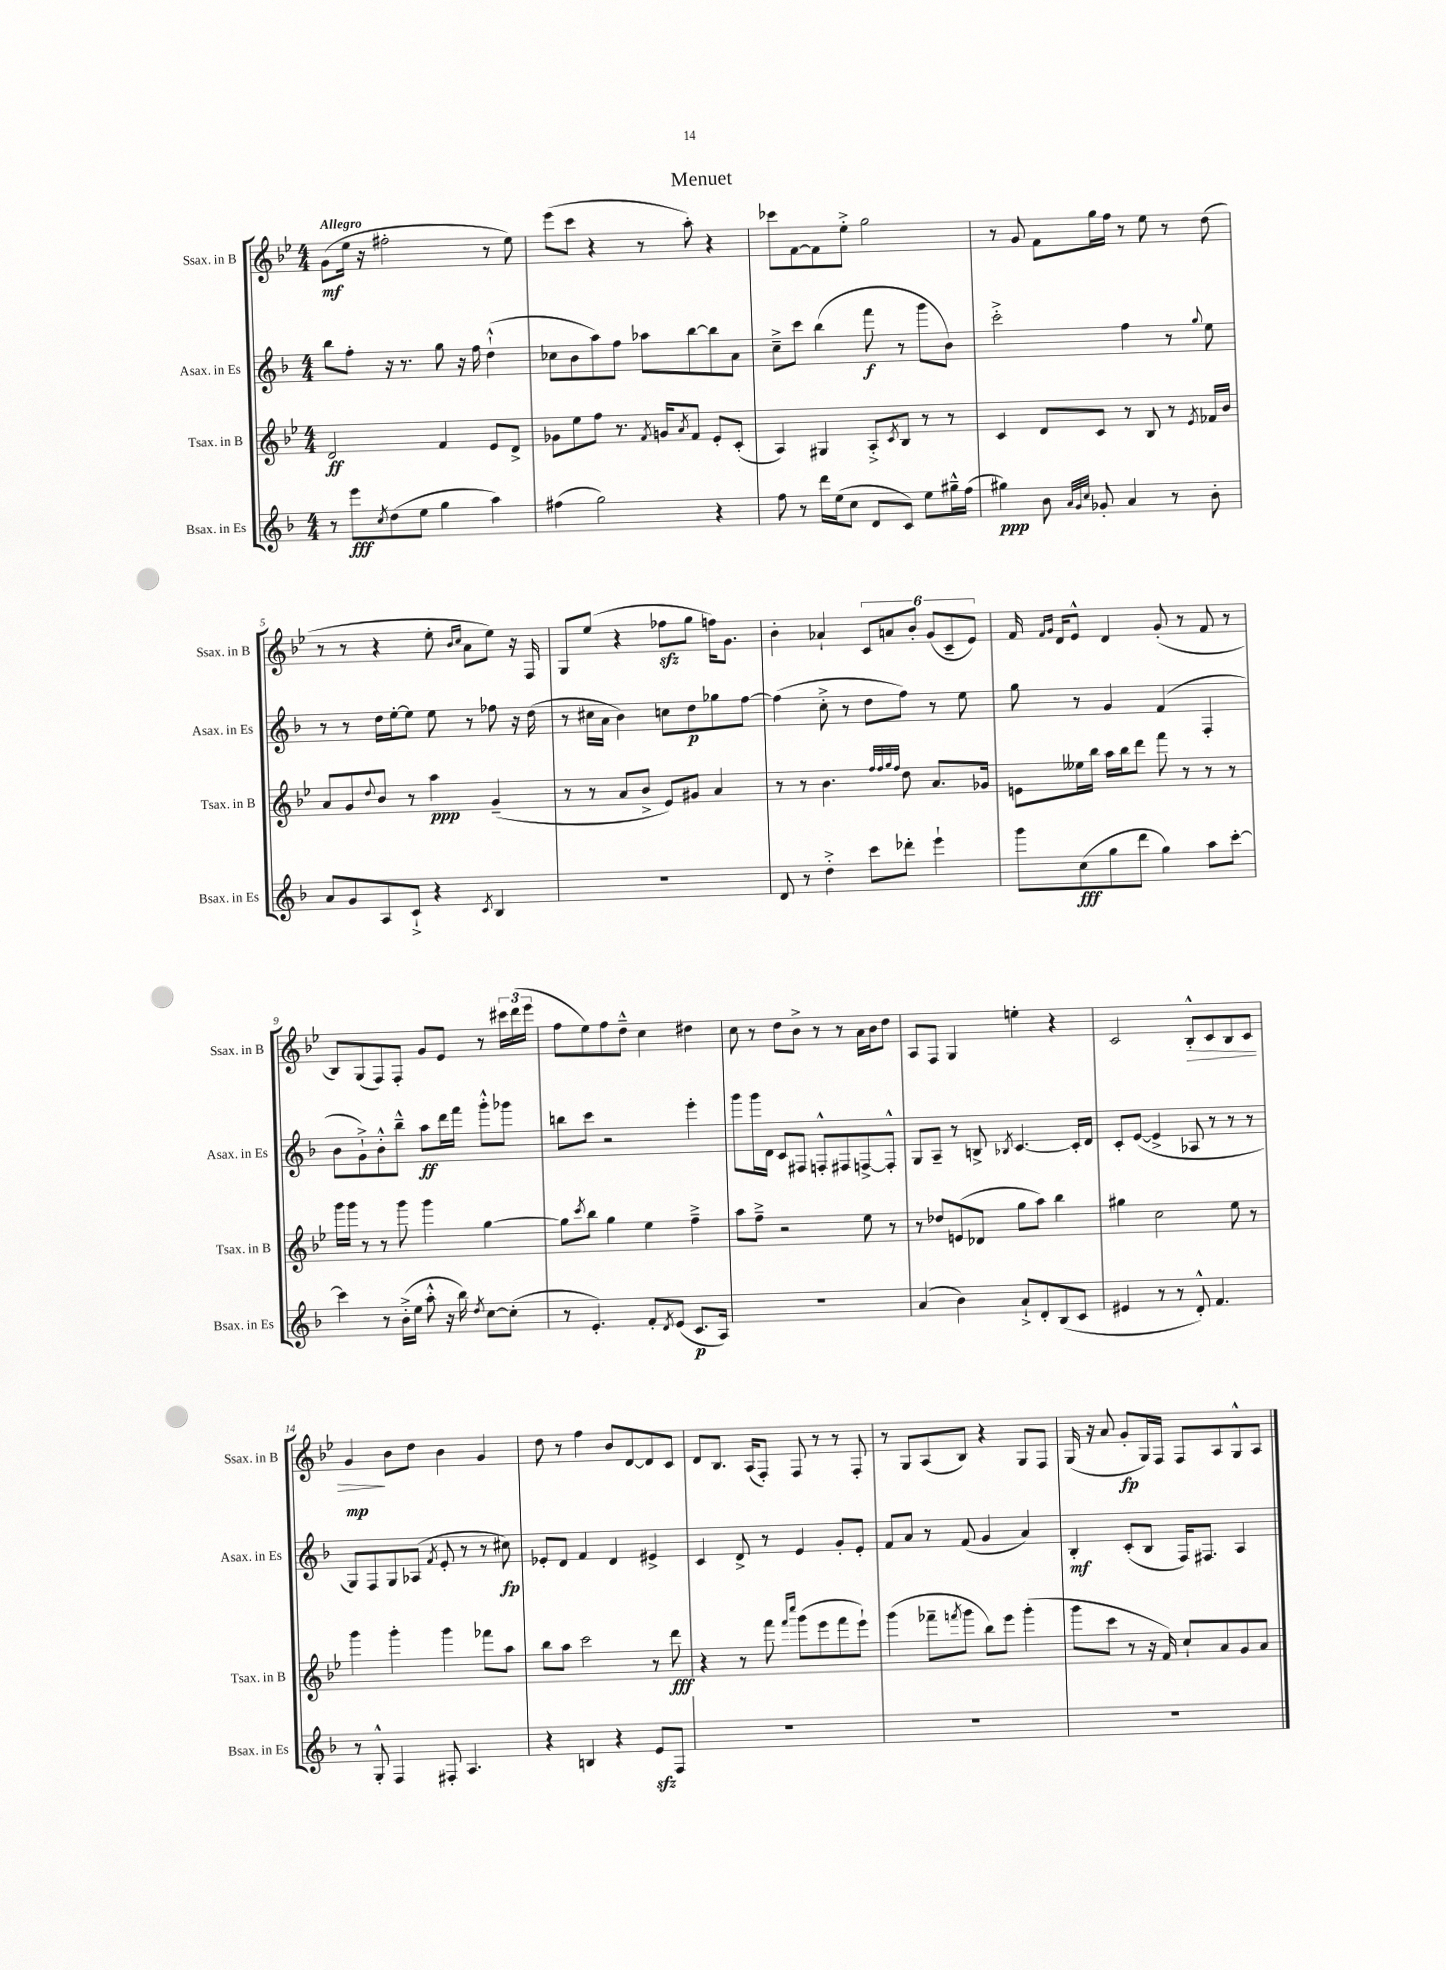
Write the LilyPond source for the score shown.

\header { title = "Menuet" }
<<
\new StaffGroup <<
\new Staff = "s0" \with { instrumentName = "Ssax. in B" shortInstrumentName = "Ssax. in B" } {
    \clef treble \key bes \major \numericTimeSignature \time 4/4 \tempo "Allegro"
    g'8\mf( ees''16 r16 fis''2-. r8 ees''8) |
    ees'''8( c'''8 r4 r8 a''8-.) r4 |
    ces'''8 f'8~ f'8 ees''8-.-> g''2 |
    r8 g'8 f'8 g''16 f''16 r8 ees''8 r8 d''8( |
    r8 r8 r4 ees''8-. \grace { bes'16 c''16 } a'8 ees''8) r16 f16 |
    g8 ees''8( r4 fes''8\sfz g''8 f''16) g'8. |
    bes'4-. aes'4-! \tuplet 6/4 { c'8 a'8 bes'8-. g'8( c'8-- ees'8) } |
    f'16 \grace { f'16 g'16 } d'16 ees'8-^ d'4 g'8-.( r8 f'8 r8 |
    bes8) g8( f8) f8-. g'8 ees'8 r8 \tuplet 3/2 { cis'''16 d'''16( ees'''16 } |
    f''8 ees''8) f''8 d''8---^ c''4 dis''4 |
    c''8 r8 d''8 bes'8-> r8 r8 a'16 bes'16 d''8 |
    a8 f8 g4 e''4-. r4 |
    c'2 bes8-.-^\> c'8 bes8 c'8 |
    g'4\mp\! bes'8 d''8 bes'4 g'4 |
    d''8 r8 f''4 bes'8 d'8~ d'8 c'8 |
    d'8 bes8. a16( f8-.) f8 r8 r8 f8-. |
    r8 g8 a8( bes8) r4 g8 f8 |
    g16( r16 a'8 g'8-.\fp g16) f16 f8 a8 g8-^ a8 \bar "|." |
}
\new Staff = "s1" \with { instrumentName = "Asax. in Es" shortInstrumentName = "Asax. in Es" } {
    \clef treble \key f \major \numericTimeSignature \time 4/4
    bes''8 f''8-. r16 r8. g''8 r16 f''16 d''4-!-^( |
    ces''8 bes'8 a''8) f''8 aes''8 bes''8~ bes''8 a'8 |
    c''8---> c'''8 bes''4( f'''8\f r8 g'''8 bes'8) |
    c'''2-.-> f''4 r8 \appoggiatura { g''8 } e''8 |
    r8 r8 d''16 e''16~-. e''8 e''8 r8 fes''8 r16 d''16( |
    r8 cis''16 a'16 bes'4) c''8 d''8\p ges''8 f''8~ |
    f''4( c''8-.-> r8 d''8 f''8) r8 e''8 |
    g''8 r8 g'4 f'4( f4-. |
    bes'8 g'8-!->) bes'8-.-^ bes''8---^ a''8\ff d'''16 f'''16 g'''8-.-^ ges'''8 |
    b''8 c'''8 r2 e'''4-. |
    g'''8 g'''16 d'16 c'8 fis8 f8-.-^ fis8 f8~-> f8-.-^ |
    g8 a8-- r8 b8-> \acciaccatura { bes8 } c'4.~ c'16-. d'16 |
    c'8-. e'8~( e'4-> aes8 r8 r8 r8 |
    g8) f8 g8 aes8( \acciaccatura { f'8 } e'8-. r8 r8 cis''8\fp) |
    ees'8-. d'8 f'4 d'4 eis'4-> |
    c'4 d'8-> r8 e'4 g'8-. e'8-. |
    f'8 a'8 r8 f'8( g'4 a'4) |
    bes4-.\mf c'8-.( bes8 f16) fis8. a4 \bar "|." |
}
\new Staff = "s2" \with { instrumentName = "Tsax. in B" shortInstrumentName = "Tsax. in B" } {
    \clef treble \key bes \major \numericTimeSignature \time 4/4
    d'2\ff f'4 ees'8 d'8-> |
    ges'8 ees''8 f''8 r8. \acciaccatura { f'8 } g'16 \acciaccatura { a'8 } f'8 ees'8-. c'8-.( |
    a4) gis4 a8-.-> \acciaccatura { c'8 } bes8 r8 r8 |
    c'4 d'8 c'8 r8 bes8 r8 \acciaccatura { ees'8 } fes'16 bes'16 |
    a'8 g'8 \appoggiatura { d''8 } bes'8 r8 a''4\ppp g'4--( |
    r8 r8 a'8 bes'8-> ees'8) gis'8 a'4 |
    r8 r8 bes'4. \grace { f''32 f''32 g''32 f''32 } d''8 a'8. ges'16 |
    e'8 eeses''16 bes''16 a''16 bes''16 d'''8 f'''8 r8 r8 r8 |
    g'''16 g'''16 r8 r8 g'''8 g'''4 g''4~ |
    g''8 \acciaccatura { c'''8 } bes''8 g''4 ees''4 f''4---> |
    a''8 f''8---> r2 ees''8 r8 |
    r8 des''8 e'8( des'8 g''8 a''8) bes''4 |
    gis''4 c''2 ees''8 r8 |
    g'''4 g'''4-. g'''4 fes'''8 a''8 |
    bes''8 a''8 c'''2 r8 d'''8\fff |
    r4 r8 f'''8 \grace { f'''16 c''''16 } g'''8( ees'''8 f'''8 ees'''8-!) |
    g'''4( fes'''8-- \acciaccatura { f'''8 } g'''8 bes''8) ees'''8 g'''4-.( |
    g'''8 c'''8 r8 r16 f'16) c''8-! a'8 g'8 a'8 \bar "|." |
}
\new Staff = "s3" \with { instrumentName = "Bsax. in Es" shortInstrumentName = "Bsax. in Es" } {
    \clef treble \key f \major \numericTimeSignature \time 4/4
    r8 e'''8\fff \acciaccatura { c''8 } d''8( e''8 g''4 a''4) |
    fis''4( g''2) r4 |
    f''8 r8 d'''16 e''16( c''8 d'8 c'8) e''8 gis''16---^ f''16( |
    gis''4\ppp) bes'8 \grace { a'32 g'32 c''32 } ges'8-. a'4 r8 bes'8-. |
    a'8 g'8 a8 c'8-!-> r4 \acciaccatura { c'8 } bes4 |
    R1 |
    d'8 r8 d''4-.-> c'''8 des'''8-. e'''4-! |
    g'''8 c''8\fff( g''8 d'''8 g''4) a''8 c'''8~-. |
    c'''4 r8 bes'16-.->( e''16 a''8-.-^ r16 bes''16) \acciaccatura { d''8 } c''8~ c''8-.( |
    r8 e'4.-.) f'8-. \acciaccatura { d'8 } e'8( c'8.\p a16) |
    R1 |
    a'4( bes'4) a'8-!-> d'8-. bes8( c'8 |
    eis'4 r8 r8 d'8-.-^) f'4. |
    r8 g8-.-^ f4 fis8-. a4. |
    r4 b4 r4 e'8\sfz f8 |
    R1 |
    R1 |
    R1 \bar "|." |
}
>>
>>
